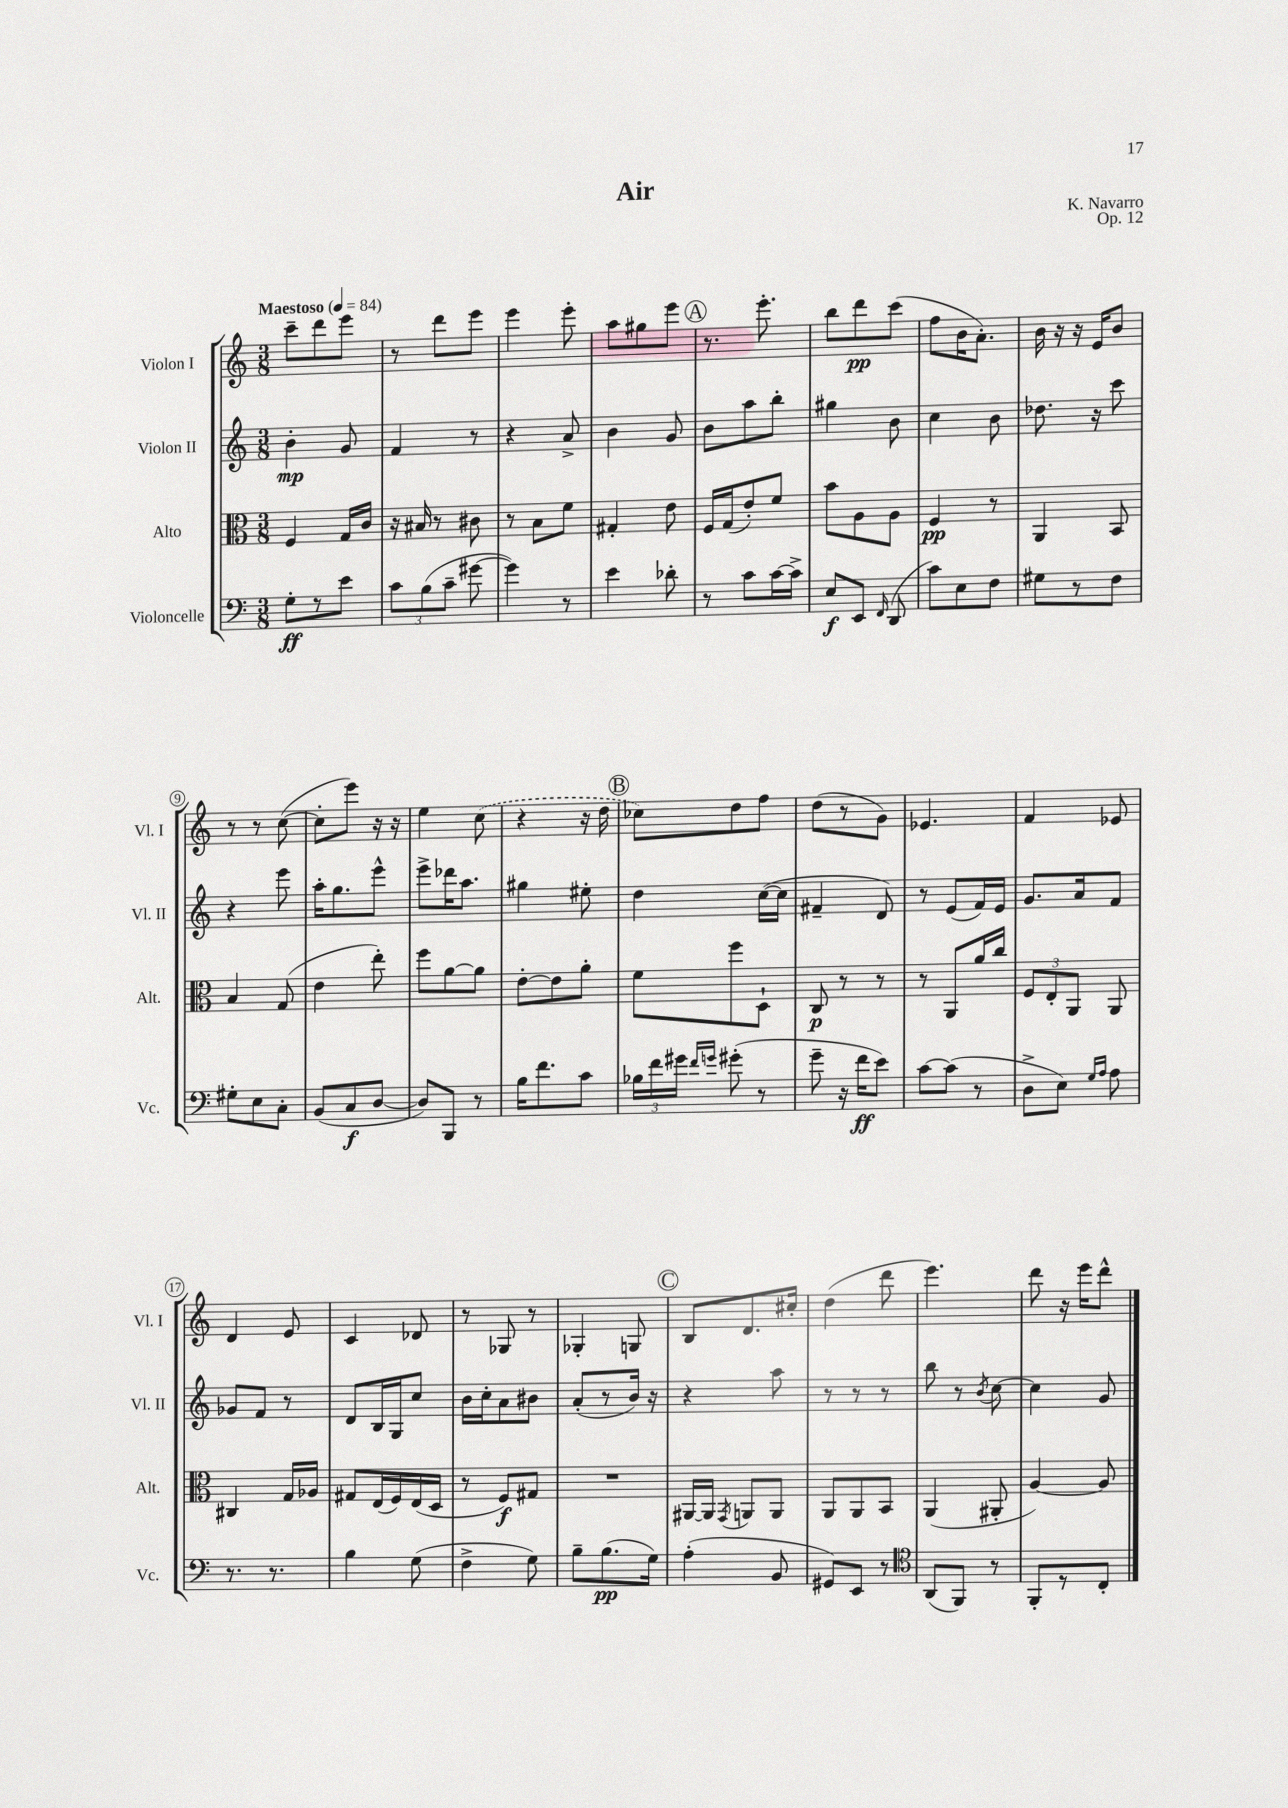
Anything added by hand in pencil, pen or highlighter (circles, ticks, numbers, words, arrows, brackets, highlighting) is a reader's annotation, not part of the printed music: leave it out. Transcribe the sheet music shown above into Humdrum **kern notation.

**kern	**dynam	**kern	**dynam	**kern	**dynam	**kern	**dynam
*part4	*part4	*part3	*part3	*part2	*part2	*part1	*part1
*staff4	*staff4	*staff3	*staff3	*staff2	*staff2	*staff1	*staff1
*I"Violoncelle	*	*I"Alto	*	*I"Violon II	*	*I"Violon I	*
*I'Vc.	*	*I'Alt.	*	*I'Vl. II	*	*I'Vl. I	*
*clefF4	*	*clefC3	*	*clefG2	*	*clefG2	*
*k[]	*	*k[]	*	*k[]	*	*k[]	*
*M3/8	*	*M3/8	*	*M3/8	*	*M3/8	*
*MM84	*	*MM84	*	*MM84	*	*MM84	*
=1	=1	=1	=1	=1	=1	=1	=1
!	!	!	!	!	!	!LO:TX:a:B:t=Maestoso	!
8G'\L	ff	4F/	.	4b'\	mp	8ccc~\L	.
8r	.	.	.	.	.	8ddd\	.
8e\J	.	16G/LL	.	8g/	.	8eee\J	.
.	.	16c/JJ	.	.	.	.	.
=2	=2	=2	=2	=2	=2	=2	=2
12c\L	.	16r	.	4f/	.	8r	.
.	.	16B#X/	.	.	.	.	.
(12B\	.	.	.	.	.	.	.
.	.	8r	.	.	.	8ddd\L	.
12c~\J	.	.	.	.	.	.	.
[8g#X\	.	8c#X\	.	8r	.	8eee\J	.
=3	=3	=3	=3	=3	=3	=3	=3
4g#\])	.	8r	.	4r	.	4eee\	.
.	.	8B\L	.	.	.	.	.
8r	.	8f\J	.	8a^/	.	8eee'\	.
=4	=4	=4	=4	=4	=4	=4	=4
4e\	.	4G#X'/	.	4b\	.	8aa\L	.
.	.	.	.	.	.	8gg#X\	.
8d-X'\	.	8e\	.	8g/	.	8eee\J	.
!!LO:REH:place=s1:t=A
=5	=5	=5	=5	=5	=5	=5	=5
8r	.	16F/LL	.	8b\L	.	8.r	.
.	.	(16G/J	.	.	.	.	.
8c\L	.	8e'/)	.	8aa\	.	.	.
.	.	.	.	.	.	8.eee'\	.
[16c\L	.	8f/J	.	8bb'\J	.	.	.
16c^\JJ]	.	.	.	.	.	.	.
=6	=6	=6	=6	=6	=6	=6	=6
8E/L	f	8b\L	.	4gg#X\	.	8bb\L	.
8EE/J	.	8A\	.	.	.	8ddd\	pp
16qqFF/	.	.	.	.	.	.	.
(8DD/	.	8A\J	.	8b\	.	(8ccc\J	.
=7	=7	=7	=7	=7	=7	=7	=7
8c\L)	.	4F/	pp	4cc\	.	8ff\L	.
8E\	.	.	.	.	.	16b\K	.
.	.	.	.	.	.	8.a'\J)	.
8F\J	.	8r	.	8b\	.	.	.
=8	=8	=8	=8	=8	=8	=8	=8
8G#X\L	.	4AA/	.	8.dd-X\	.	16b\	.
.	.	.	.	.	.	16r	.
8r	.	.	.	.	.	16r	.
.	.	.	.	16r	.	16e/KL	.
8F\J	.	8BB/	.	8ccc\	.	8b/J	.
!!LO:LB:g=z
=9	=9	=9	=9	=9	=9	=9	=9
8G#X'\L	.	4B/	.	4r	.	8r	.
8E\	.	.	.	.	.	8r	.
8C'\J	.	(8G/	.	8eee\	.	([8cc\	.
=10	=10	=10	=10	=10	=10	=10	=10
(8BB/L	.	4e\	.	16aa'\KL	.	8cc'\L]	.
.	.	.	.	8.gg\	.	.	.
8C/	f	.	.	.	.	8eee\J)	.
[8D/J	.	8ee'\)	.	8eee^^\J	.	16r	.
.	.	.	.	.	.	16r	.
=11	=11	=11	=11	=11	=11	=11	=11
8D/L])	.	8ff\L	.	8eee^\L	.	4ee\	.
8BBB/J	.	[8a\	.	16ddd-X\K	.	.	.
.	.	.	.	8.aa\J	.	.	.
8r	.	8a\J]	.	.	.	(8cc\	.
=12	=12	=12	=12	=12	=12	=12	=12
16B\KL	.	[8e'\L	.	4gg#X\	.	4r	.
8.f\	.	.	.	.	.	.	.
.	.	8e\]	.	.	.	.	.
8c\J	.	8a'\J	.	8ee#X'\	.	16r	.
.	.	.	.	.	.	16dd\	.
!!LO:REH:place=s1:t=B
=13	=13	=13	=13	=13	=13	=13	=13
24B-X\LL	.	8f\L	.	4dd\	.	8cc-X\L)	.
24f\	.	.	.	.	.	.	.
24g#X\JJ	.	.	.	.	.	.	.
16qqf/LL	.	.	.	.	.	.	.
16qqgn/JJ	.	.	.	.	.	.	.
(8g#X'\	.	8ff\	.	.	.	8dd\	.
8r	.	8D`\J	.	([16cc\LL	.	8ff\J	.
.	.	.	.	16cc\JJ]	.	.	.
=14	=14	=14	=14	=14	=14	=14	=14
8g~\	.	8C/	p	4f#X~/	.	(8dd\L	.
16r	.	8r	.	.	.	8r	.
16f\KL	ff	.	.	.	.	.	.
8e\J)	.	8r	.	8d/)	.	8g\J)	.
=15	=15	=15	=15	=15	=15	=15	=15
[8c\L	.	8r	.	8r	.	4.e-X/	.
(8c\J]	.	8AA/L	.	(8e/L	.	.	.
8r	.	16a/L	.	16f/L)	.	.	.
.	.	16cc/JJ	.	16e/JJ	.	.	.
=16	=16	=16	=16	=16	=16	=16	=16
8D^\L	.	12F/L	.	8.g/L	.	4f/	.
.	.	12E'/	.	.	.	.	.
8E\J)	.	.	.	.	.	.	.
.	.	12AA/J	.	.	.	.	.
.	.	.	.	16a/k	.	.	.
16qqG/LL	.	.	.	.	.	.	.
16qqA/JJ	.	.	.	.	.	.	.
8A\	.	8AA/	.	8f/J	.	8e-X/	.
!!LO:LB:g=z
=17	=17	=17	=17	=17	=17	=17	=17
8.r	.	4C#X/	.	8g-X/L	.	4d/	.
.	.	.	.	8f/J	.	.	.
8.r	.	.	.	.	.	.	.
.	.	16G/LL	.	8r	.	8e/	.
.	.	16A-X/JJ	.	.	.	.	.
=18	=18	=18	=18	=18	=18	=18	=18
4B\	.	8G#X/L	.	8d/L	.	4c/	.
.	.	(16E/L	.	16B/L	.	.	.
.	.	16F/)	.	16G/J	.	.	.
(8G\	.	(16E/	.	8cc/J	.	8d-X/	.
.	.	16D/JJ	.	.	.	.	.
=19	=19	=19	=19	=19	=19	=19	=19
4F^\	.	8r	.	16b\LL	.	8r	.
.	.	.	.	16cc'\J	.	.	.
.	.	8F/L)	f	8a\	.	8G-X/	.
8G\)	.	8G#X/J	.	8b#X\J	.	8r	.
=20	=20	=20	=20	=20	=20	=20	=20
8B~\L	.	4.r	.	(8a'/L	.	4G-X'/	.
(8.B\	pp	.	.	8r	.	.	.
.	.	.	.	16b/Jk)	.	8Gn/	.
16G\Jk)	.	.	.	16r	.	.	.
!!LO:REH:place=s1:t=C
=21	=21	=21	=21	=21	=21	=21	=21
(4A'\	.	[16AA#X/LL	.	4r	.	8B/L	.
.	.	16AA#/JJ]	.	.	.	.	.
.	.	8qGG/	.	.	.	.	.
.	.	8AAn/L	.	.	.	8.d/	.
8BB/	.	8AA/J	.	8aa\	.	.	.
.	.	.	.	.	.	16cc#X'/Jk	.
=22	=22	=22	=22	=22	=22	=22	=22
8GG#X/L)	.	8AA/L	.	8r	.	(4dd\	.
8EE/J	.	8AA/	.	8r	.	.	.
8r	.	8BB/J	.	8r	.	8ddd\	.
=23	=23	=23	=23	=23	=23	=23	=23
*clefC4	*	*	*	*	*	*	*
(8AA/L	.	(4AA/	.	8bb\	.	4.eee\)	.
8FF/J)	.	.	.	8r	.	.	.
.	.	.	.	8qb/	.	.	.
8r	.	8AA#X'/	.	[8cc\	.	.	.
=24	=24	=24	=24	=24	=24	=24	=24
8FF'/L	.	[4A/)	.	4cc\]	.	8ddd\	.
8r	.	.	.	.	.	16r	.
.	.	.	.	.	.	16eee\KL	.
8C'/J	.	8A/]	.	8g/	.	8ddd^^\J	.
==	==	==	==	==	==	==	==
*-	*-	*-	*-	*-	*-	*-	*-
